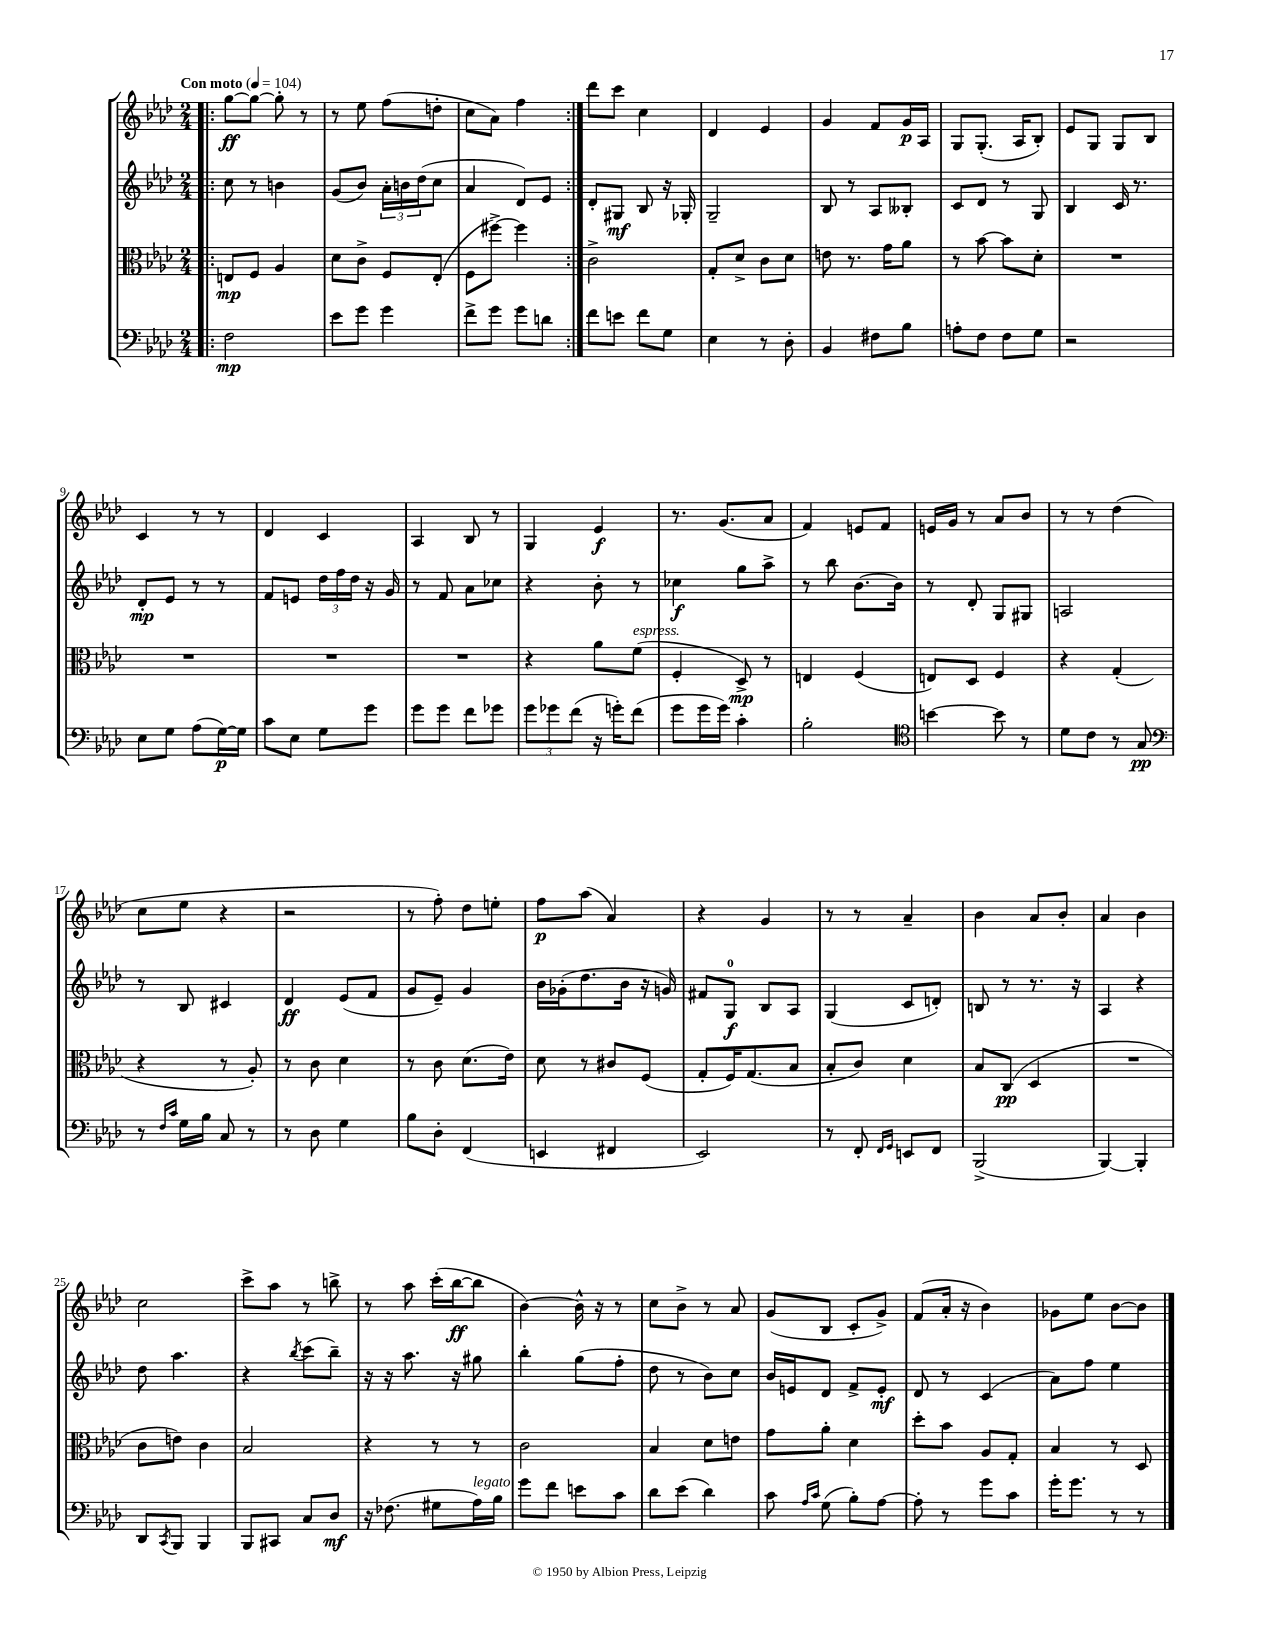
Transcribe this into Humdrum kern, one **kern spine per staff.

**kern	**kern	**kern	**kern
*staff4	*staff3	*staff2	*staff1
*clefF4	*clefC3	*clefG2	*clefG2
*k[b-e-a-d-]	*k[b-e-a-d-]	*k[b-e-a-d-]	*k[b-e-a-d-]
*M2/4	*M2/4	*M2/4	*M2/4
*MM104	*MM104	*MM104	*MM104
=!|:	=!|:	=!|:	=!|:
2F\	8E/L	8cc\	[8gg\L
.	8F/J	8r	8gg\_J
.	4A-/	4b\	8gg'\]
.	.	.	8r
=	=	=	=
8e-\L	8d-\L	(8g/L	8r
8g\J	8c^\J	8b-/J)	8ee-\
4g\	8F/L	24a-'\LL	(8ff\L
.	.	24b\	.
.	.	(24dd-\J	.
.	(8E-'/J	8cc\J	8dd'\J
=	=	=	=
8f^\L	8F\L	4a-/	8cc\L
8g\J	[8ff#^\J)	.	8a-\J)
8g\L	4ff#\]	8d-/L)	4ff\
8d\J	.	8e-/J	.
=:|!	=:|!	=:|!	=:|!
8f\L	2c^\	8d-'/L	8ddd-\L
8e\J	.	8G#/J	8ccc\J
8f\L	.	8B-/	4cc\
8G\J	.	16r	.
.	.	16G-'/	.
=	=	=	=
4E-\	8G'/L	2G~/	4d-/
.	8d-^/J	.	.
8r	8c\L	.	4e-/
8D-'\	8d-\J	.	.
=	=	=	=
4BB-/	8e\	8B-/	4g/
.	8.r	8r	.
8F#\L	.	8A-/L	8f/L
.	16g\LK	.	.
8B-\J	8a-\J	8B--'/J	16g/L
.	.	.	16A-/JJ
=	=	=	=
8A'\L	8r	8c/L	8G/L
8F\J	[8b-\	8d-/J	(8.G'/J
8F\L	8b-\]L	8r	.
.	.	.	16A-/LK
8G\J	8d-'\J	8G/	8B-'/J)
=	=	=	=
2r	2r	4B-/	8e-/L
.	.	.	8G/J
.	.	16c/	8G/L
.	.	8.r	.
.	.	.	8B-/J
=	=	=	=
8E-\L	2r	8d-'/L	4c/
8G\J	.	8e-/J	.
(8A-\L	.	8r	8r
[16G\L)	.	8r	8r
16G\]JJ	.	.	.
=	=	=	=
8c\L	2r	8f/L	4d-/
8E-\J	.	8e/J	.
8G\L	.	24dd-\LL	4c/
.	.	24ff\	.
.	.	24dd-\JJ	.
8g\J	.	16r	.
.	.	16g/	.
=	=	=	=
8g\L	2r	8r	4A-/
8g\J	.	8f/	.
8f\L	.	8a-\L	8B-/
8g-\J	.	8cc-\J	8r
=	=	=	=
12g\L	4r	4r	4G/
12g-\	.	.	.
(12f\J	.	.	.
16r	8a-\L	8b-'\	4e-/
16g'\LK)	.	.	.
(8f\J	(8f\J	8r	.
=	=	=	=
8g\L	4F'/	4cc-\	8.r
16g\L	.	.	.
16g\JJ)	.	.	(8.g/L
4c'\	8D-^/)	8gg\L	.
.	8r	8aa-^\J	8a-/J
=	=	=	=
2B-'\	4E/	8r	4f/)
.	.	8bb-\	.
.	(4F/	[8.b-\L	8e/L
.	.	.	8f/J
.	.	16b-\]Jk	.
=	=	=	=
*clefC4	*	*	*
[4b\	8E/L)	8r	16e/LL
.	.	.	16g/JJ
.	8D-/J	8d-'/	8r
8b\]	4F/	8G/L	8a-/L
8r	.	8G#/J	8b-/J
=	=	=	=
8d-\L	4r	2A/	8r
8c\J	.	.	8r
8r	(4G'/	.	(4dd-\
8G/	.	.	.
=	=	=	=
*clefF4	*	*	*
8r	4r	8r	8cc\L
16qqF/LL	.	.	.
16qqc/JJ	.	.	.
16G\LL	.	8B-/	8ee-\J
16B-\JJ	.	.	.
8C/	8r	4c#/	4r
8r	8A-'/)	.	.
=	=	=	=
8r	8r	4d-/	2r
8D-\	8c\	.	.
4G\	4d-\	(8e-/L	.
.	.	8f/J	.
=	=	=	=
8B-\L	8r	8g/L	8r
8D-'\J	8c\	8e-~/J)	8ff'\)
(4FF/	(8.d-\L	4g/	8dd-\L
.	.	.	8ee'\J
.	16e-\Jk)	.	.
=	=	=	=
4EE/	8d-\	16b-\LL	8ff\L
.	.	(16g-'\J	.
.	8r	8.dd-\	(8aa-\J
4FF#/	8c#/L	.	4a-/)
.	.	16b-\Jk	.
.	(8F/J	16r	.
.	.	16g/)	.
=	=	=	=
2EE-/)	8G'/L	8f#/L	4r
.	16F/K)	8G/J	.
.	(8.G/	.	.
.	.	8B-/L	4g/
.	8B-/J	8A-/J	.
=	=	=	=
8r	8B-'/L	(4G/	8r
8FF'/	8c/J)	.	8r
16qqFF/LL	.	.	.
16qqGG/JJ	.	.	.
8EE/L	4d-\	8c/L	4a-~/
8FF/J	.	8d'/J)	.
=	=	=	=
(2BBB-^/	8B-/L	8B/	4b-\
.	(8C/J	8r	.
.	4D-/	8.r	8a-/L
.	.	.	8b-'/J
.	.	16r	.
=	=	=	=
[4BBB-/)	2r	4A-/	4a-/
4BBB-'/]	.	4r	4b-\
=	=	=	=
8DD-/L	8c\L	8dd-\	2cc\
8qCC/	.	.	.
8BBB-/J	8e\J)	4.aa-\	.
4BBB-/	4c\	.	.
=	=	=	=
8BBB-/L	2B-/	4r	8ccc^\L
8CC#/J	.	.	8aa-\J
.	.	8qbb-/	.
8C/L	.	(8ccc\L	8r
8D-/J	.	8bb-~\J)	8bb^\
=	=	=	=
16r	4r	16r	8r
(8.F-\	.	16r	.
.	.	8.aa-\	8aa-\
8G#\L	8r	.	(16ccc'\LL
.	.	16r	[16bb-\J
16A-\L)	8r	8gg#\	8bb-\]J
16B-\JJ	.	.	.
=	=	=	=
8g\L	2c\	4bb-'\	[4b-\)
8f\J	.	.	.
8e\L	.	(8gg\L	16b-^^\]
.	.	.	16r
8c\J	.	8ff'\J	8r
=	=	=	=
8d-\L	4B-/	8dd-\	8cc\L
(8e-\J	.	8r	8b-^\J
4d-\)	8d-\L	8b-\L)	8r
.	8e\J	8cc\J	8a-/
=	=	=	=
8c\	8g\L	16b-/LL	(8g/L
.	.	16e/J	.
16qqA-/LL	.	.	.
16qqc/JJ	.	.	.
(8G\	8a-'\J	8d-/J	8B-/J
8B-'\L)	4d-\	8f^/L	8c'/L
[8A-\J	.	8e'/J	8g^/J)
=	=	=	=
8A-'\]	8dd-'\L	8d-/	(8f/L
8r	8b-\J	8r	16a-'/Jk
.	.	.	16r
8g\L	8A-/L	(4c/	4b-\)
8c\J	8G'/J	.	.
=	=	=	=
16g'\LK	4B-/	8a-\L)	8g-\L
8.g\J	.	.	.
.	.	8ff\J	8ee-\J
8r	8r	4ee-\	[8b-\L
8r	8D-/	.	8b-\]J
==	==	==	==
*-	*-	*-	*-
